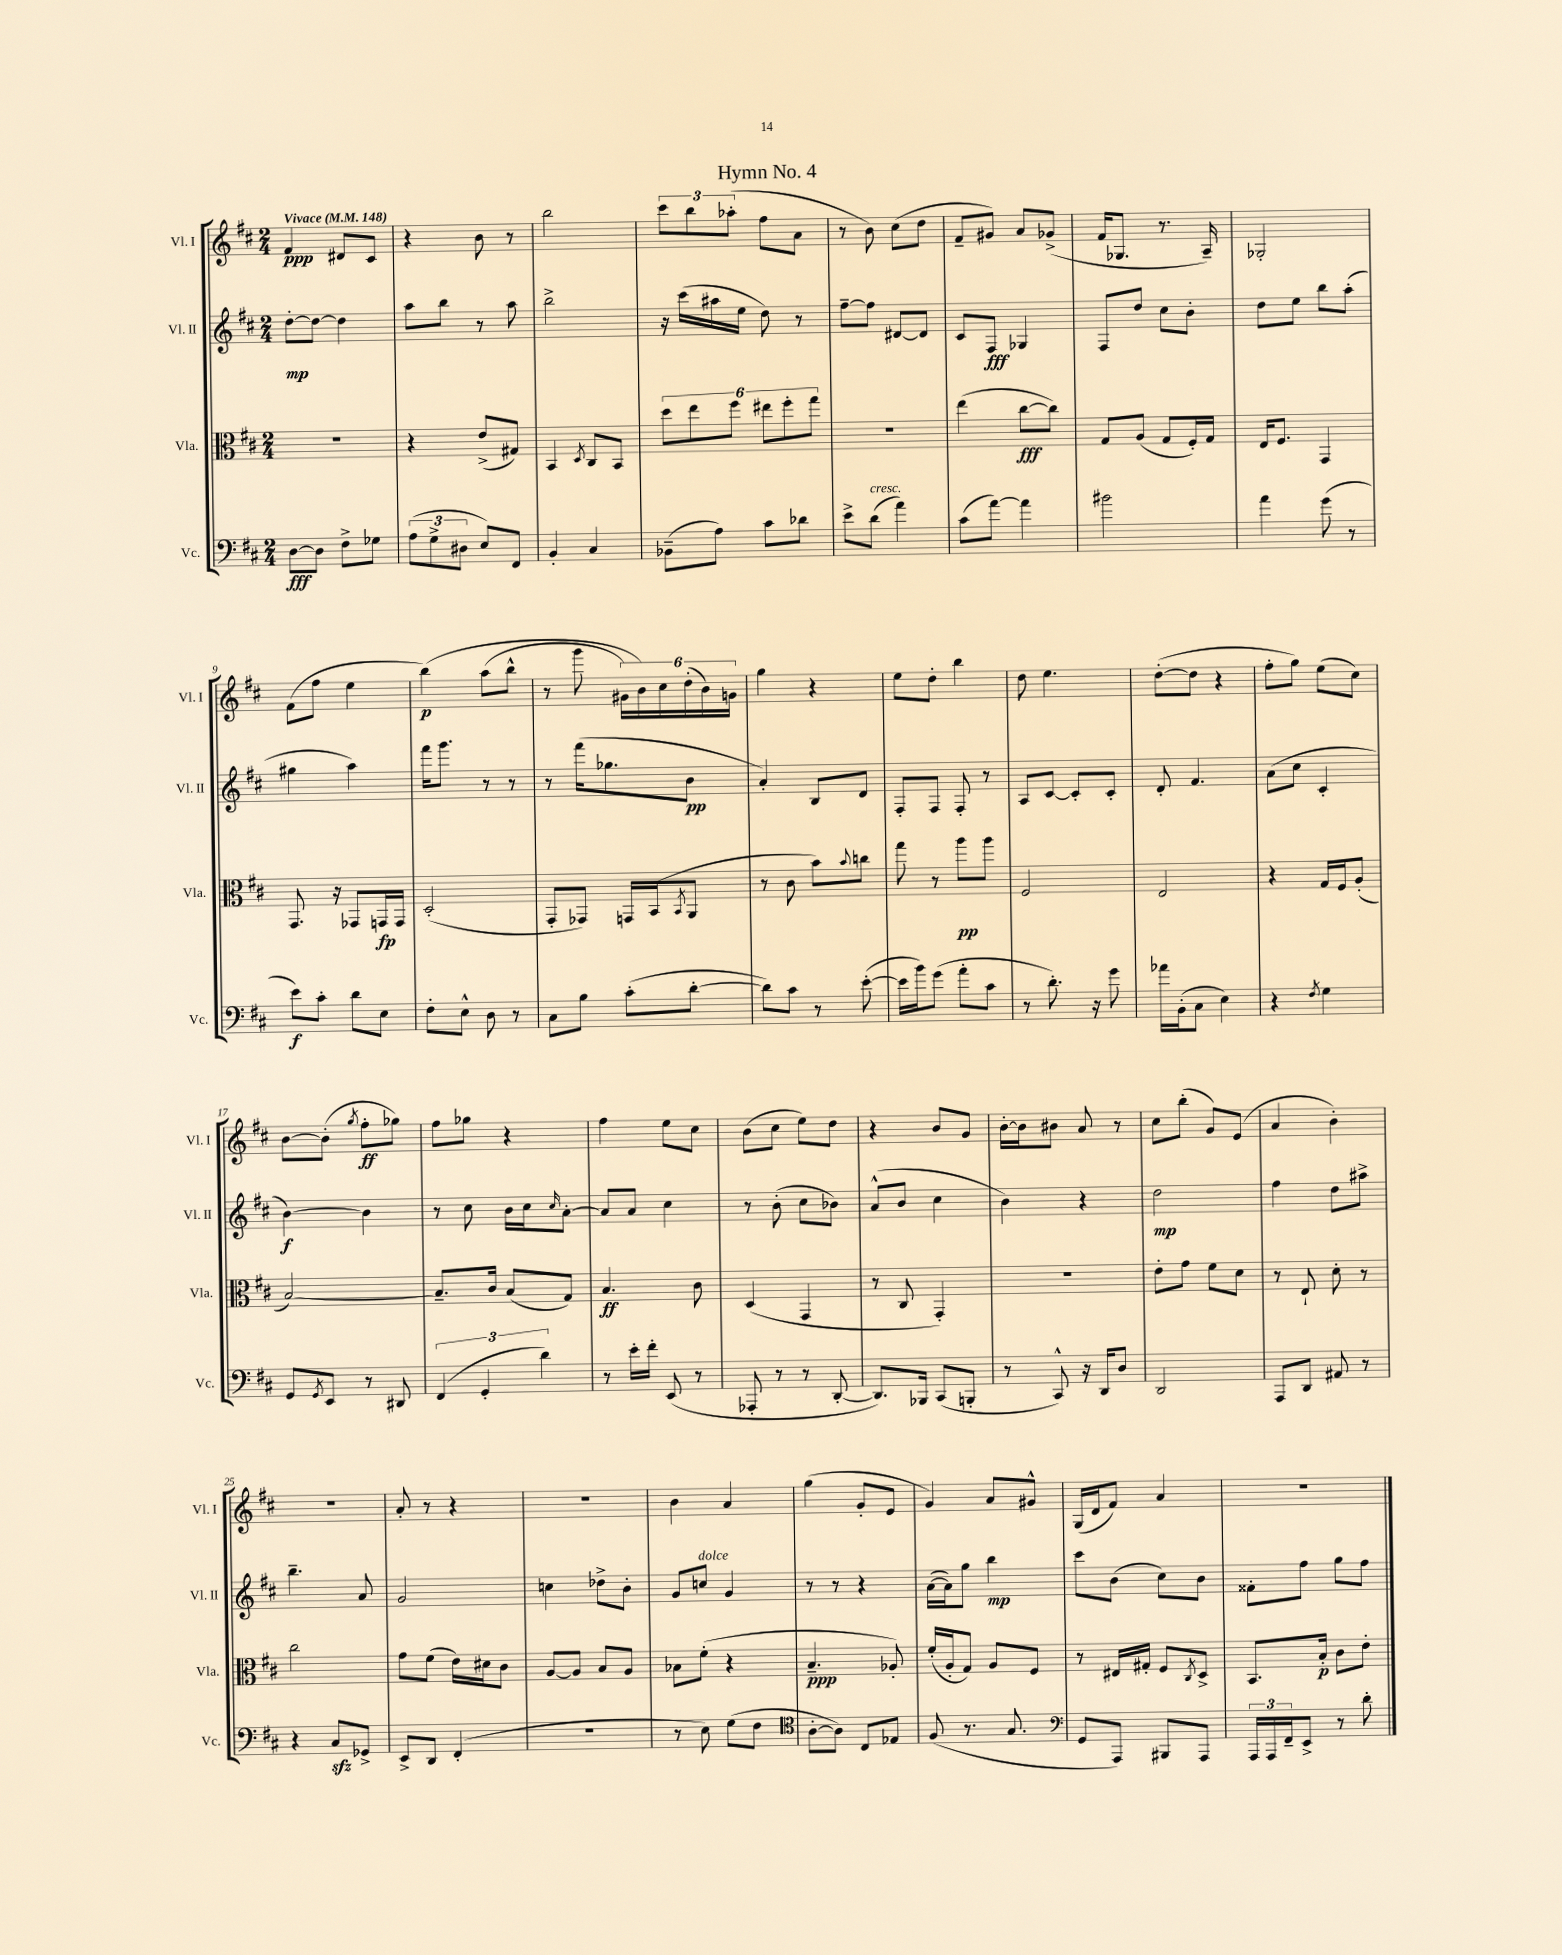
\header { title = "Hymn No. 4" }
<<
\new StaffGroup <<
\new Staff = "s0" \with { instrumentName = "Vl. I" shortInstrumentName = "Vl. I" } {
    \clef treble \key d \major \numericTimeSignature \time 2/4 \tempo "Vivace" 4 = 148
    fis'4\ppp dis'8 cis'8 |
    r4 b'8 r8 |
    b''2 |
    \tuplet 3/2 { cis'''8 b''8 aes''8-.( } fis''8 a'8 |
    r8 b'8) cis''8( d''8 |
    fis'8-- gis'8) a'8 ges'8->( |
    fis'16 ges8. r8. a16--) |
    ges2-. |
    fis'8( fis''8 e''4 |
    b''4\p)\( a''8( b''8-^ |
    r8 g'''8 \tuplet 6/4 { gis'16) b'16\) cis''16 d''16-.( b'16) g'16 } |
    g''4 r4 |
    e''8 d''8-. b''4 |
    d''8 e''4. |
    d''8~-.( d''8 r4 |
    fis''8-. g''8) e''8( cis''8) |
    b'8~ b'8-.( \acciaccatura { g''8 } fis''8-.\ff ges''8) |
    fis''8 ges''8 r4 |
    fis''4 e''8 cis''8 |
    b'8( cis''8 e''8) d''8 |
    r4 b'8 g'8 |
    b'16~-. b'16 bis'8 a'8 r8 |
    cis''8 b''8-.( g'8) e'8( |
    a'4 b'4-.) |
    r2 |
    a'8-. r8 r4 |
    R2 |
    b'4 a'4 |
    g''4( g'8-. e'8 |
    g'4) a'8 gis'8-^ |
    g16( d'16 fis'8) a'4 |
    r2 \bar "|." |
}
\new Staff = "s1" \with { instrumentName = "Vl. II" shortInstrumentName = "Vl. II" } {
    \clef treble \key d \major \numericTimeSignature \time 2/4
    d''8~-.\mp d''8~ d''4 |
    a''8 b''8 r8 a''8 |
    b''2-> |
    r16 cis'''16( ais''16 e''16 d''8) r8 |
    fis''8~-- fis''8 dis'8~ dis'8 |
    cis'8 fis8\fff ges4 |
    fis8 d''8 cis''8 b'8-. |
    d''8 e''8 b''8 a''8-.( |
    gis''4 a''4) |
    fis'''16 g'''8. r8 r8 |
    r8 fis'''16( ges''8. b'8\pp |
    a'4-.) b8 d'8 |
    fis8-. fis8 fis8-. r8 |
    a8 cis'8~ cis'8-. cis'8-. |
    d'8-. fis'4. |
    a'8( cis''8 cis'4-. |
    b'4~\f) b'4 |
    r8 cis''8 b'16 cis''16 \grace { cis''16 } a'8~-. |
    a'8 a'8 cis''4 |
    r8 b'8-.( cis''8 bes'8) |
    a'8-^( b'8 cis''4 |
    b'4) r4 |
    d''2\mp |
    fis''4 d''8 ais''8-> |
    b''4.-- a'8 |
    g'2 |
    c''4 des''8-> b'8-. |
    g'8 c''8^\markup { \italic "dolce" } g'4 |
    r8 r8 r4 |
    a'16~( a'16) g''8 b''4\mp |
    cis'''8 b'8( cis''8) b'8 |
    fisis'8-. fis''8 g''8 fis''8 \bar "|." |
}
\new Staff = "s2" \with { instrumentName = "Vla." shortInstrumentName = "Vla." } {
    \clef alto \key d \major \numericTimeSignature \time 2/4
    r2 |
    r4 e'8->( gis8) |
    b,4 \acciaccatura { d8 } cis8 b,8 |
    \tuplet 6/4 { d''8 e''8 fis''8 eis''8 fis''8-. g''8 } |
    R2 |
    e''4( cis''8~\fff cis''8) |
    g8 a8( g8 fis16-.) g16 |
    e16 fis8. g,4 |
    g,8. r16 ges,8 g,16\fp g,16 |
    d2-.( |
    g,8-. ges,8) g,16 b,16( \acciaccatura { b,8 } a,8 |
    r8 cis'8 b'8) \appoggiatura { b'8 } c''8 |
    g''8 r8 a''8\pp a''8 |
    fis2 |
    e2 |
    r4 g16 fis16 a8-.( |
    b2~) |
    b8.-- cis'16 b8( g8) |
    b4.\ff cis'8 |
    d4( g,4 |
    r8 cis8 g,4-.) |
    R2 |
    e'8-. g'8 fis'8 d'8 |
    r8 e8-! d'8-. r8 |
    cis''2 |
    g'8 fis'8( e'16) dis'16 cis'8 |
    a8~ a8 b8 a8 |
    bes8 fis'8-.( r4 |
    b4.--\ppp aes8-.) |
    fis'16-.( a16-. g8) a8 fis8 |
    r8 eis16 gis16-. fis8 \acciaccatura { cis8 } d8-> |
    b,8. b16-.\p cis'8 e'8-. \bar "|." |
}
\new Staff = "s3" \with { instrumentName = "Vc." shortInstrumentName = "Vc." } {
    \clef bass \key d \major \numericTimeSignature \time 2/4
    d8~\fff d8 fis8-> ges8 |
    \tuplet 3/2 { a8( g8-> dis8 } e8) fis,8 |
    b,4-. cis4 |
    bes,8--( a8) cis'8 des'8 |
    e'8-> d'8^\markup { \italic "cresc." }( a'4) |
    cis'8( a'8~) a'4 |
    bis'2 |
    a'4 g'8( r8 |
    e'8\f) cis'8-. d'8 e8 |
    fis8-. e8-^ d8 r8 |
    cis8 b8 cis'8-.( d'8~-. |
    d'8) cis'8 r8 e'8~-.( |
    e'16 b'16) g'8( a'8-. cis'8 |
    r8 d'8.-.) r16 g'8 |
    aes'16 b,16-.( cis8 e4) |
    r4 \acciaccatura { fis8 } g4 |
    g,8 \acciaccatura { g,8 } e,8 r8 dis,8 |
    \tuplet 3/2 { fis,4( g,4-. d'4) } |
    r8 e'16-. fis'16-. e,8( r8 |
    aes,,8-. r8 r8 d,8~-. |
    d,8.) bes,,16 cis,8( b,,8-. |
    r8 cis,8-^) r16 d,16 d8 |
    d,2 |
    a,,8 d,8 ais,8 r8 |
    r4 cis8\sfz ges,8-> |
    e,8-> d,8 fis,4-.( |
    R2 |
    r8 e8) g8( fis8 |
    \clef tenor a8~-. a8) cis8 ees8 |
    fis8( r8. g8. |
    \clef bass g,8 a,,8) bis,,8 a,,8 |
    \tuplet 3/2 { a,,16 a,,16 fis,16-- } e,8-> r8 d'8-. \bar "|." |
}
>>
>>
